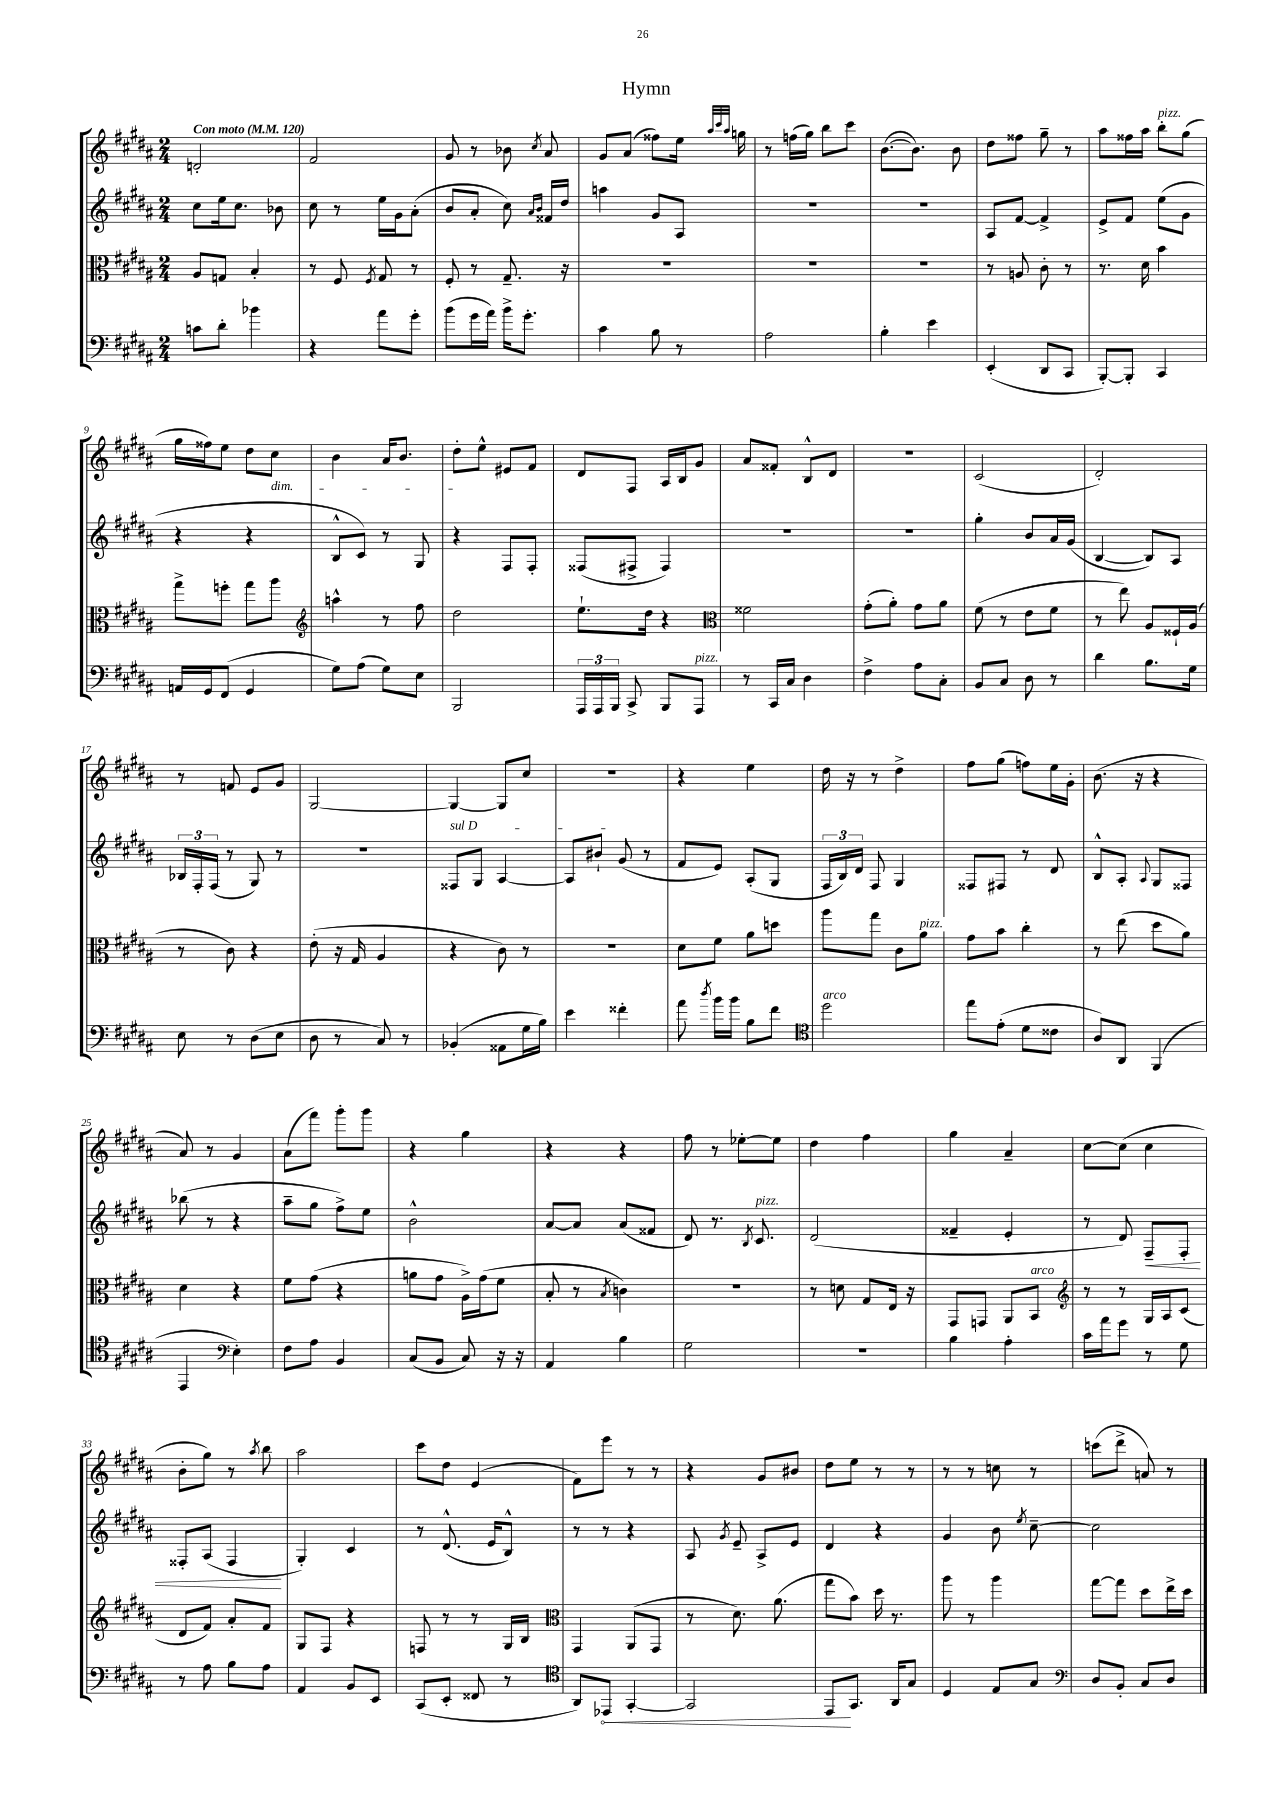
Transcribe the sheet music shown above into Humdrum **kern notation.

**kern	**dynam	**kern	**kern	**dynam	**kern
*part4	*part4	*part3	*part2	*part2	*part1
*staff4	*staff4	*staff3	*staff2	*staff2	*staff1
*clefF4	*	*clefC3	*clefG2	*	*clefG2
*k[f#c#g#d#a#]	*	*k[f#c#g#d#a#]	*k[f#c#g#d#a#]	*	*k[f#c#g#d#a#]
*M2/4	*	*M2/4	*M2/4	*	*M2/4
*MM120	*	*MM120	*MM120	*	*MM120
=1	=1	=1	=1	=1	=1
!	!	!	!	!	!LO:TX:a:B:t=Con moto
8cn\L	.	8A#/L	8cc#\L	.	2dn'/
8d#'\J	.	8Gn/J	16ee\k	.	.
.	.	.	8.cc#\J	.	.
4b-X\	.	4B'/	.	.	.
.	.	.	8b-X\	.	.
=2	=2	=2	=2	=2	=2
4r	.	8r	8cc#\	.	2f#/
.	.	8F#/	8r	.	.
.	.	8qF#/	.	.	.
8a#\L	.	8G#/	16ee\LL	.	.
.	.	.	16g#\J	.	.
8g#'\J	.	8r	(8a#'\J	.	.
=3	=3	=3	=3	=3	=3
(8b\L	.	8F#'/	8b/L	.	8g#/
16g#\L	.	8r	8a#'/J	.	8r
16a#\JJ)	.	.	.	.	.
16b^\KL	.	8.G#~/	8cc#\)	.	8b-X\
8.g#'\J	.	.	.	.	.
.	.	.	16qqa#/LL	.	.
.	.	.	16qqb/JJ	.	8qcc#/
.	.	.	16f##X/LL	.	8a#/
.	.	16r	16dd#/JJ	.	.
=4	=4	=4	=4	=4	=4
4c#\	.	2r	4aan\	.	8g#/L
.	.	.	.	.	(8a#/J
8B\	.	.	8g#/L	.	8ff##X\L)
8r	.	.	8A#/J	.	16ee\Jk
.	.	.	.	.	32qqaa#/LLL
.	.	.	.	.	32qqccc#/
.	.	.	.	.	32qqaa#/JJJ
.	.	.	.	.	16ggn\
=5	=5	=5	=5	=5	=5
2A#\	.	2r	2r	.	8r
.	.	.	.	.	(16ffn\LL
.	.	.	.	.	16gg#\JJ)
.	.	.	.	.	8bb\L
.	.	.	.	.	8ccc#\J
=6	=6	=6	=6	=6	=6
4B'\	.	2r	2r	.	([8.b\L
.	.	.	.	.	8.b\J])
4e\	.	.	.	.	.
.	.	.	.	.	8b\
=7	=7	=7	=7	=7	=7
(4EE'/	.	8r	8A#/L	.	8dd#\L
.	.	8An/	[8f#/J	.	8ff##X\J
8DD#/L	.	8c#'\	4f#^/]	.	8gg#~\
8CC#/J	.	8r	.	.	8r
=8	=8	=8	=8	=8	=8
[8BBB'/L)	.	8.r	8e^/L	.	8aa#\L
8BBB'/J]	.	.	8f#/J	.	16ff##X\L
.	.	16d#\	.	.	16aa#\JJ
!	!	!	!	!	!LO:TX:a:i:t=pizz.
4CC#/	.	4b\	(8ee\L	.	8bb'\L
.	.	.	8g#\J	.	(8gg#\J
!!LO:LB:g=z
=9	=9	=9	=9	=9	=9
16AAn/LL	.	8gg#^\L	4r	.	16gg#\LL
16GG#/J	.	.	.	.	16ff##X\J)
(8FF#/J	.	8ffn'\J	.	.	8ee\J
4GG#/	.	8gg#\L	4r	.	8dd#\L
!	!	!	!	!	!LO:TX:b:i:t=dim.
.	.	8aa#\J	.	.	8cc#\J
=10	=10	=10	=10	=10	=10
*	*	*clefG2	*	*	*
8G#\L)	.	4aan^^\	8B^^/L	.	4b\
(8A#\J	.	.	8c#/J)	.	.
8G#\L)	.	8r	8r	.	16a#/KL
.	.	.	.	.	8.b/J
8E\J	.	8ff#\	8G#/	.	.
=11	=11	=11	=11	=11	=11
2BBB/	.	2dd#\	4r	.	8dd#'\L
.	.	.	.	.	8ee^^\J
.	.	.	8F#/L	.	8e#X/L
.	.	.	8F#'/J	.	8f#/J
=12	=12	=12	=12	=12	=12
24AAA#/LL	.	8.ee`\L	(8F##X/L	.	8d#/L
24AAA#/	.	.	.	.	.
24BBB/JJ	.	.	.	.	.
8CC#^/	.	.	8F#X^/J	.	8F#/J
.	.	16dd#\Jk	.	.	.
8BBB/L	.	4r	4F#/)	.	16A#/LL
.	.	.	.	.	16B/J
!LO:TX:a:i:t=pizz.	!	!	!	!	!
8AAA#/J	.	.	.	.	8g#/J
=13	=13	=13	=13	=13	=13
*	*	*clefC3	*	*	*
8r	.	2f##X\	2r	.	8a#/L
16CC#/LL	.	.	.	.	8f##X'/J
16C#/JJ	.	.	.	.	.
4D#\	.	.	.	.	8B^^/L
.	.	.	.	.	8d#/J
=14	=14	=14	=14	=14	=14
4F#^\	.	(8g#'\L	2r	.	2r
.	.	8a#'\J)	.	.	.
8A#\L	.	8g#\L	.	.	.
8C#'\J	.	8a#\J	.	.	.
=15	=15	=15	=15	=15	=15
8BB/L	.	(8f#\	4gg#'\	.	(2c#/
8C#/J	.	8r	.	.	.
8D#\	.	8e\L	8b/L	.	.
8r	.	8f#\J	16a#/L	.	.
.	.	.	(16g#/JJ	.	.
=16	=16	=16	=16	=16	=16
4d#\	.	8r	[4B/	.	2d#'/)
.	.	8ee\)	.	.	.
8.B\L	.	8A#/L	8B/L])	.	.
.	.	16F##X`/L	8A#/J	.	.
16G#\Jk	.	(16A#/JJ	.	.	.
!!LO:LB:g=z
=17	=17	=17	=17	=17	=17
8E\	.	8r	24B-X/LL	.	8r
.	.	.	24F#'/	.	.
.	.	.	(24F#/JJ	.	.
8r	.	8c#\)	8r	.	8fn/
(8D#\L	.	4r	8G#/)	.	8e/L
8E\J	.	.	8r	.	8g#/J
=18	=18	=18	=18	=18	=18
8D#\	.	(8e'\	2r	.	[2G#/
8r	.	16r	.	.	.
.	.	16G#/	.	.	.
8C#/)	.	4A#/	.	.	.
8r	.	.	.	.	.
=19	=19	=19	=19	=19	=19
!	!	!	!LO:TX:a:i:t=sul D	!	!
(4BB-X'/	.	4r	8F##X/L	.	4G#/_
.	.	.	8G#/J	.	.
8AA##X\L	.	8c#\)	[4A#/	.	8G#/L]
16G#\L	.	8r	.	.	8cc#/J
16B\JJ)	.	.	.	.	.
=20	=20	=20	=20	=20	=20
4e\	.	2r	8A#/L]	.	2r
.	.	.	8b#X`/J	.	.
4f##X'\	.	.	(8g#/	.	.
.	.	.	8r	.	.
=21	=21	=21	=21	=21	=21
8a#\	.	8d#\L	8f#/L	.	4r
8qdd#/	.	.	.	.	.
16b\LL	.	8f#\J	8e/J)	.	.
16b\JJ	.	.	.	.	.
8B\L	.	8a#\L	(8A#'/L	.	4ee\
8f#\J	.	8ddn\J	8G#/J	.	.
=22	=22	=22	=22	=22	=22
*clefC4	*	*	*	*	*
!LO:TX:a:i:t=arco	!	!	!	!	!
2dd#\	.	8aa#\L	24F#/LL	.	16dd#\
.	.	.	24B/)	.	.
.	.	.	.	.	16r
.	.	.	24d#/JJ	.	.
.	.	8gg#\J	8F#/	.	8r
.	.	8c#\L	4G#/	.	4dd#^\
!	!	!LO:TX:a:i:t=pizz.	!	!	!
.	.	8a#\J	.	.	.
=23	=23	=23	=23	=23	=23
8ee\L	.	8g#\L	8F##X/L	.	8ff#\L
(8e'\J	.	8b\J	8F#X/J	.	(8gg#\J
8d#\L	.	4cc#'\	8r	.	8ffn\L)
8c##X\J	.	.	8d#/	.	16ee\L
.	.	.	.	.	16g#'\JJ
=24	=24	=24	=24	=24	=24
8A#/L)	.	8r	8B^^/L	.	(8.b\
8AA#/J	.	(8ee\	8A#'/J	.	.
.	.	.	.	.	16r
.	.	.	8qqA#/	.	.
(4FF#/	.	8dd#\L	8G#/L	.	4r
.	.	8a#\J)	8F##X/J	.	.
!!LO:LB:g=z
=25	=25	=25	=25	=25	=25
4EE/	.	4d#\	(8bb-X\	.	8a#/)
.	.	.	8r	.	8r
*clefF4	*	*	*	*	*
4E'\)	.	4r	4r	.	4g#/
=26	=26	=26	=26	=26	=26
8F#\L	.	8f#\L	8aa#~\L	.	(8a#\L
8A#\J	.	(8g#\J	8gg#\J	.	8fff#\J)
4BB/	.	4r	8ff#^\L)	.	8ggg#'\L
.	.	.	8ee\J	.	8ggg#\J
=27	=27	=27	=27	=27	=27
(8C#/L	.	8an\L	2b^^\	.	4r
8BB/J	.	8g#\J	.	.	.
8C#/)	.	16A#^\LL)	.	.	4gg#\
.	.	(16g#\J	.	.	.
16r	.	8f#\J	.	.	.
16r	.	.	.	.	.
=28	=28	=28	=28	=28	=28
4AA#/	.	8B'/	[8a#/L	.	4r
.	.	8r	8a#/J]	.	.
.	.	8qB/	.	.	.
4B\	.	4cn\)	(8a#/L	.	4r
.	.	.	8f##X/J	.	.
=29	=29	=29	=29	=29	=29
2G#\	.	2r	8d#/)	.	8ff#\
.	.	.	8.r	.	8r
.	.	.	.	.	[8ee-X'\L
.	.	.	8qB/	.	.
!	!	!	!LO:TX:a:i:t=pizz.	!	!
.	.	.	8.c#/	.	.
.	.	.	.	.	8ee-\J]
=30	=30	=30	=30	=30	=30
2r	.	8r	(2d#/	.	4dd#\
.	.	8dn\	.	.	.
.	.	8G#/L	.	.	4ff#\
.	.	16E/Jk	.	.	.
.	.	16r	.	.	.
=31	=31	=31	=31	=31	=31
4B\	.	8GG#/L	4f##X~/	.	4gg#\
.	.	8GGn/J	.	.	.
4A#'\	.	8AA#/L	4e'/	.	4a#~/
!	!	!LO:TX:a:i:t=arco	!	!	!
.	.	8BB/J	.	.	.
=32	=32	=32	=32	=32	=32
*	*	*clefG2	*	*	*
16c#\LL	.	8r	8r	.	[8cc#\L
16a#\J	.	.	.	.	.
8g#\J	.	8r	8d#/)	.	(8cc#\J]
!	!	!	!	!LO:HP:b	!
8r	.	16G#/LL	8F#~/L	<	4cc#\
.	.	16A#/J	.	.	.
8G#\	.	(8c#/J	8F#'/J	.	.
!!LO:LB:g=z
=33	=33	=33	=33	=33	=33
8r	.	8d#/L	8F##X'/L	.	8b'\L
8A#\	.	8f#/J)	(8A#/J	.	8gg#\J)
8B\L	.	8a#'/L	4F##/	.	8r
.	.	.	.	.	8qaa#/
8A#\J	.	8f#/J	.	.	8bb\
.	.	.	.	[	.
=34	=34	=34	=34	=34	=34
4AA#/	.	8G#/L	4G#'/)	.	2aa#\
.	.	8F#/J	.	.	.
8BB/L	.	4r	4c#/	.	.
8EE/J	.	.	.	.	.
=35	=35	=35	=35	=35	=35
(8CC#/L	.	8Fn/	8r	.	8ccc#\L
8EE'/J	.	8r	(8.d#^^/	.	8dd#\J
8FF##X/	.	8r	.	.	(4e/
.	.	.	16e/KL	.	.
8r	.	16G#/LL	8B^^/J)	.	.
.	.	16B/JJ	.	.	.
=36	=36	=36	=36	=36	=36
*clefC4	*	*clefC3	*	*	*
8AA#/L)	.	4GG#/	8r	.	8f#\L)
!	!LO:HP:b	!	!	!	!
8EE-X/J	<	.	8r	.	8eee\J
[4GG#'/	.	(8AA#/L	4r	.	8r
.	.	8GG#/J	.	.	8r
=37	=37	=37	=37	=37	=37
2GG#/]	.	8r	8A#/	.	4r
.	.	.	8qg#/	.	.
.	.	8.d#\)	8e~/	.	.
.	.	.	8A#^/L	.	8g#/L
.	.	(8.a#\	.	.	.
.	.	.	8e/J	.	8b#X/J
=38	=38	=38	=38	=38	=38
8EE/L	.	8gg#\L	4d#/	.	8dd#\L
8.GG#/J	[	8b\J)	.	.	8ee\J
.	.	16dd#\	4r	.	8r
16AA#/KL	.	8.r	.	.	.
8G#/J	.	.	.	.	8r
=39	=39	=39	=39	=39	=39
4D#/	.	8aa#\	4g#/	.	8r
.	.	8r	.	.	8r
8E/L	.	4aa#\	8b\	.	8ccn\
.	.	.	8qee/	.	.
8G#/J	.	.	[8cc#~\	.	8r
=40	=40	=40	=40	=40	=40
*clefF4	*	*	*	*	*
8D#/L	.	[8gg#\L	2cc#\]	.	(8cccn\L
8BB'/J	.	8gg#\J]	.	.	8ddd#^\J
8C#/L	.	8dd#\L	.	.	8an/)
8D#/J	.	16ee^\L	.	.	8r
.	.	16dd#\JJ	.	.	.
==	==	==	==	==	==
*-	*-	*-	*-	*-	*-
